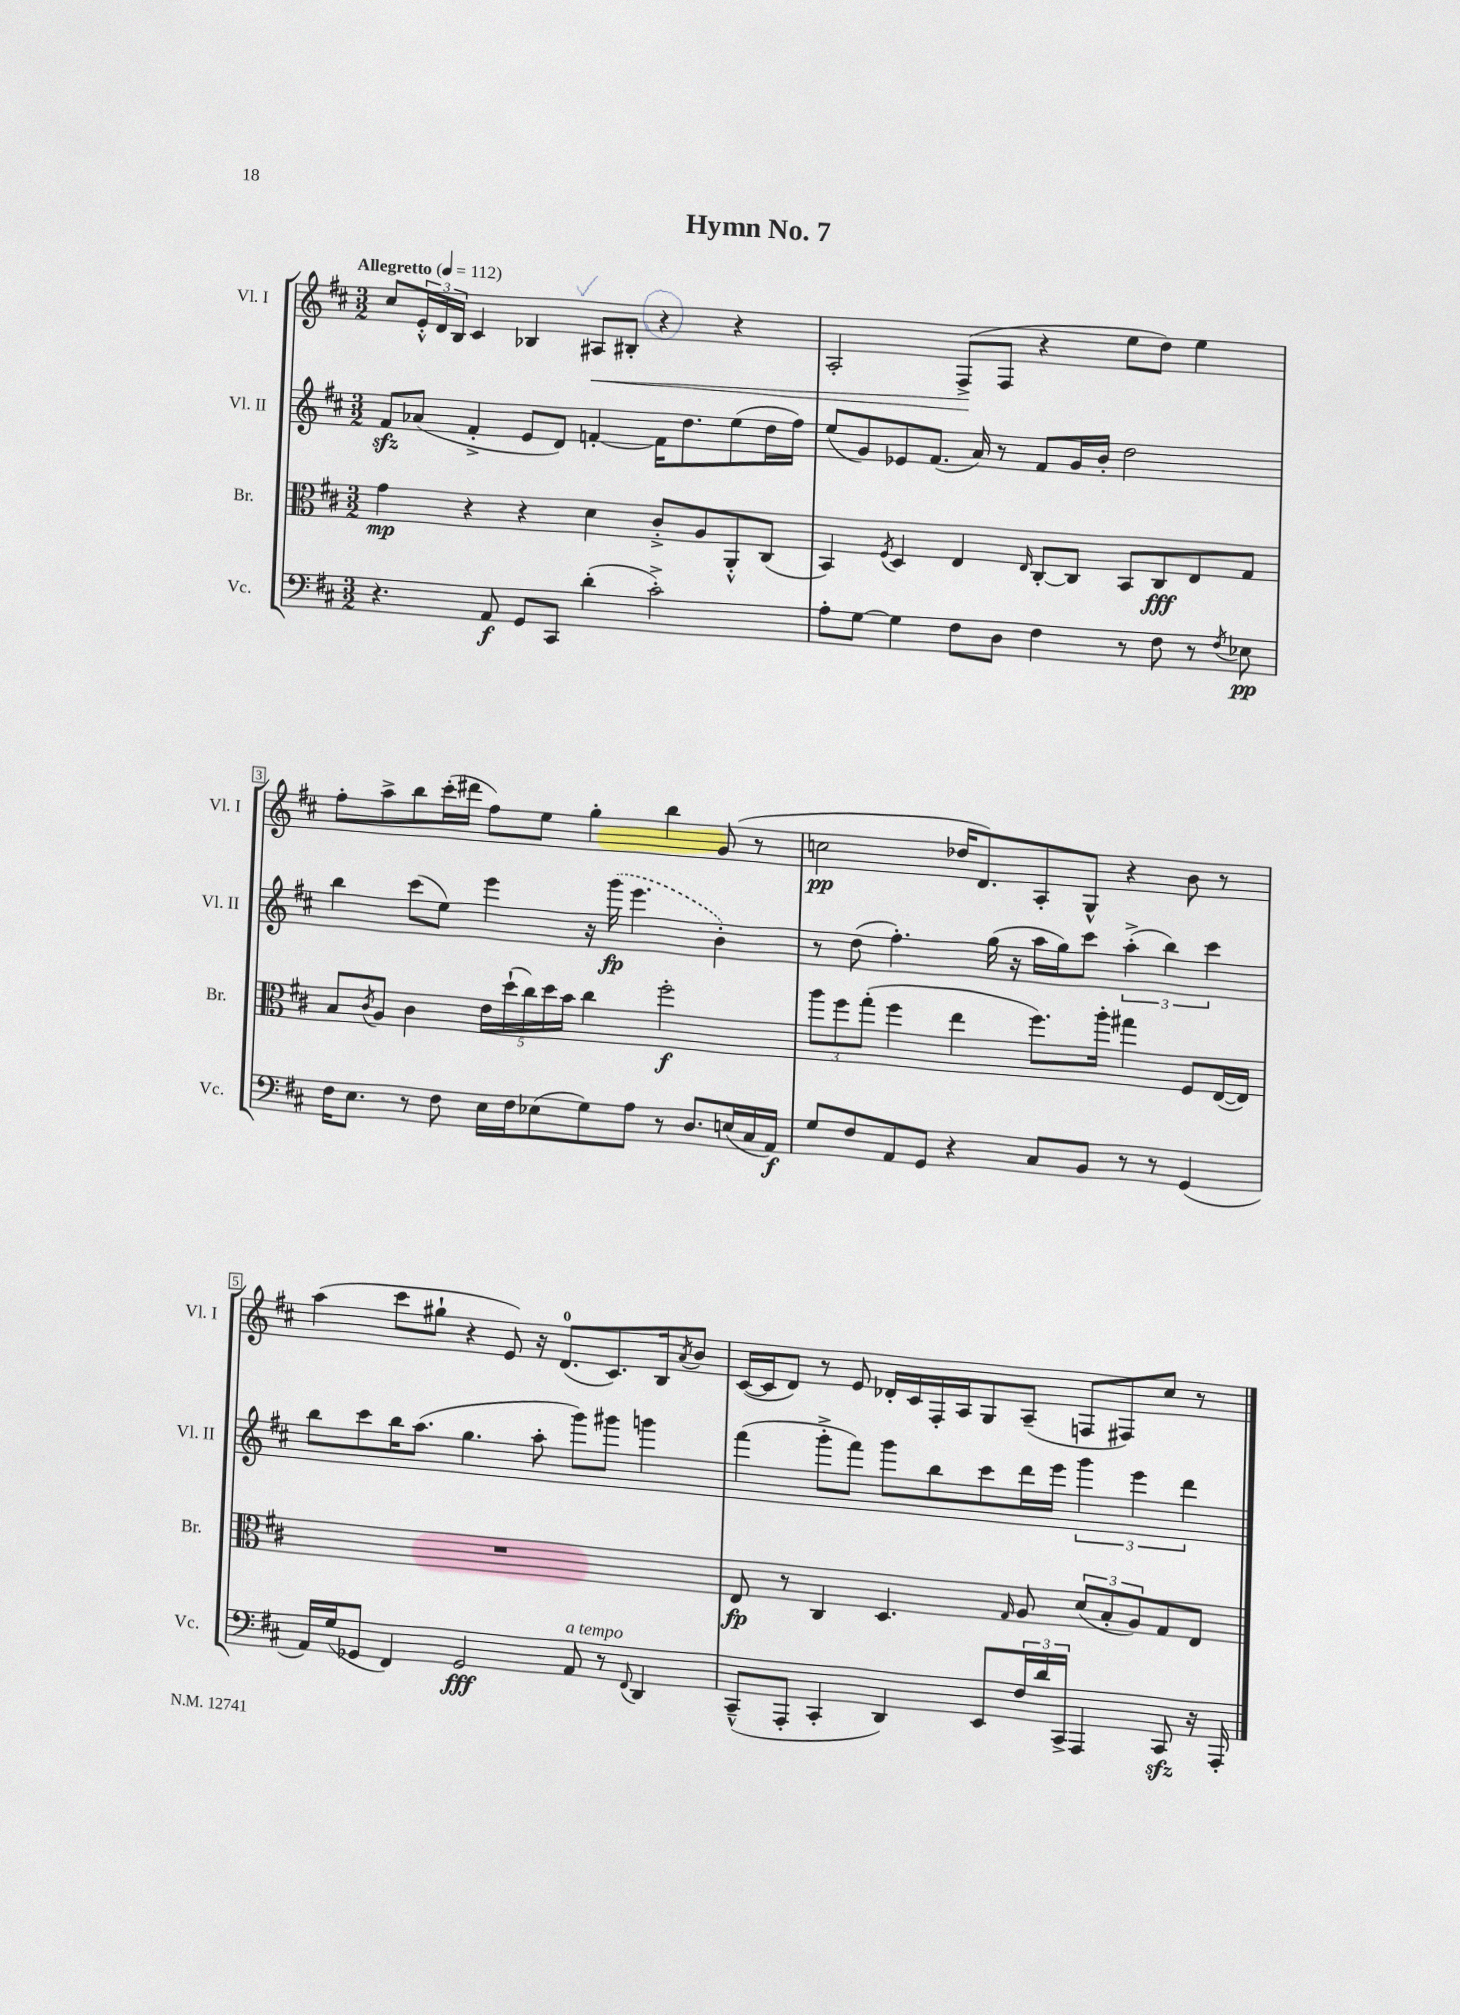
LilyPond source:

\header { title = "Hymn No. 7" }
<<
\new StaffGroup <<
\new Staff = "s0" \with { instrumentName = "Vl. I" shortInstrumentName = "Vl. I" } {
    \clef treble \key d \major \numericTimeSignature \time 3/2 \tempo "Allegretto" 4 = 112
    cis''8 \tuplet 3/2 { e'16-.-^ d'16 b16 } cis'4 bes4 ais8\< bis8-. r4 r4 |
    a2-. fis8->\!( fis8 r4 e''8 d''8) e''4 |
    fis''8-. a''8-> b''8 cis'''16-.( dis'''16 fis''8) e''8 g''4-. b''4 g'8( r8 |
    c''2\pp des''16 d'8.) a8-. g8-^ r4 b'8 r8 |
    a''4( cis'''8 gis''8-! r4 e'8) r16 d'8.-0( cis'8.) b16 \acciaccatura { a'8 } b'8 |
    cis'16~( cis'16 d'8) r8 e'8 des'16-. cis'16 fis16-. a16 g8 a8--( f8 fis8) cis''8 r8 \bar "|." |
}
\new Staff = "s1" \with { instrumentName = "Vl. II" shortInstrumentName = "Vl. II" } {
    \clef treble \key d \major \numericTimeSignature \time 3/2
    fis'8\sfz aes'8( fis'4-.-> e'8 d'8) f'4~-. f'16 d''8. e''8( d''16 fis''16) |
    e''8( g'8) ees'8 fis'8.( a'16) r8 fis'8 g'16 b'16-. d''2 |
    b''4 cis'''8( e''8) e'''4 r16 \once \slurDashed g'''16\fp( e'''4. b'4-.) |
    r8 d''8( fis''4.-.) g''16( r16 a''16 g''16) cis'''8 \tuplet 3/2 { a''4-.->( b''4) cis'''4 } |
    b''8 cis'''8 b''16 a''8.( g''4. a''8-. g'''8) gis'''8 g'''4 |
    fis'''4( g'''8-.-> fis'''8) g'''8 b''8 cis'''8 d'''16 e'''16 \tuplet 3/2 { g'''4 e'''4 d'''4 } \bar "|." |
}
\new Staff = "s2" \with { instrumentName = "Br." shortInstrumentName = "Br." } {
    \clef alto \key d \major \numericTimeSignature \time 3/2
    g'4\mp r4 r4 d'4 cis'8-.-> a8 a,8-.-^ cis8( |
    b,4) \acciaccatura { fis8 } d4 e4 \grace { e16 } cis8~-. cis8 b,8 cis8\fff e8 g8 |
    b8 \acciaccatura { cis'8 } a8 cis'4 \tuplet 5/4 { e'16 d''16-!( cis''16) d''16 b'16 } cis''4 fis''2-.\f |
    \tuplet 3/2 { a''8 fis''8 g''8-.( } fis''4 e''4 fis''8.) a''16-. gis''4 fis8 e16~( e16) |
    R1. |
    e8\fp r8 cis4 d4. \grace { g16 } a8 \tuplet 3/2 { d'8( b8-. a8) } g8 e8 \bar "|." |
}
\new Staff = "s3" \with { instrumentName = "Vc." shortInstrumentName = "Vc." } {
    \clef bass \key d \major \numericTimeSignature \time 3/2
    r4. a,8\f g,8 cis,8 d'4-.( cis'2-.->) |
    a8-. g8~ g4 fis8 d8 fis4 r8 fis8 r8 \acciaccatura { fis8 } ees8\pp |
    fis16 e8. r8 fis8 e16 fis16 ees8( g8) a8 r8 d8. e16( cis16 a,16\f) |
    g8 fis8 a,8 g,8 r4 cis8 b,8 r8 r8 g,4( |
    a,16) g16( ges,8 fis,4) ges,2\fff a,8^\markup { \italic "a tempo" } r8 \appoggiatura { fis,8 } d,4 |
    cis,8---^( a,,8-. cis,4-. d,4) e,8 \tuplet 3/2 { fis16 d'16 cis,16-> } a,,4 cis,8\sfz r16 a,,16-. \bar "|." |
}
>>
>>
\layout { \context { \Score \override BarNumber.stencil = #(make-stencil-boxer 0.1 0.3 ly:text-interface::print) } }
